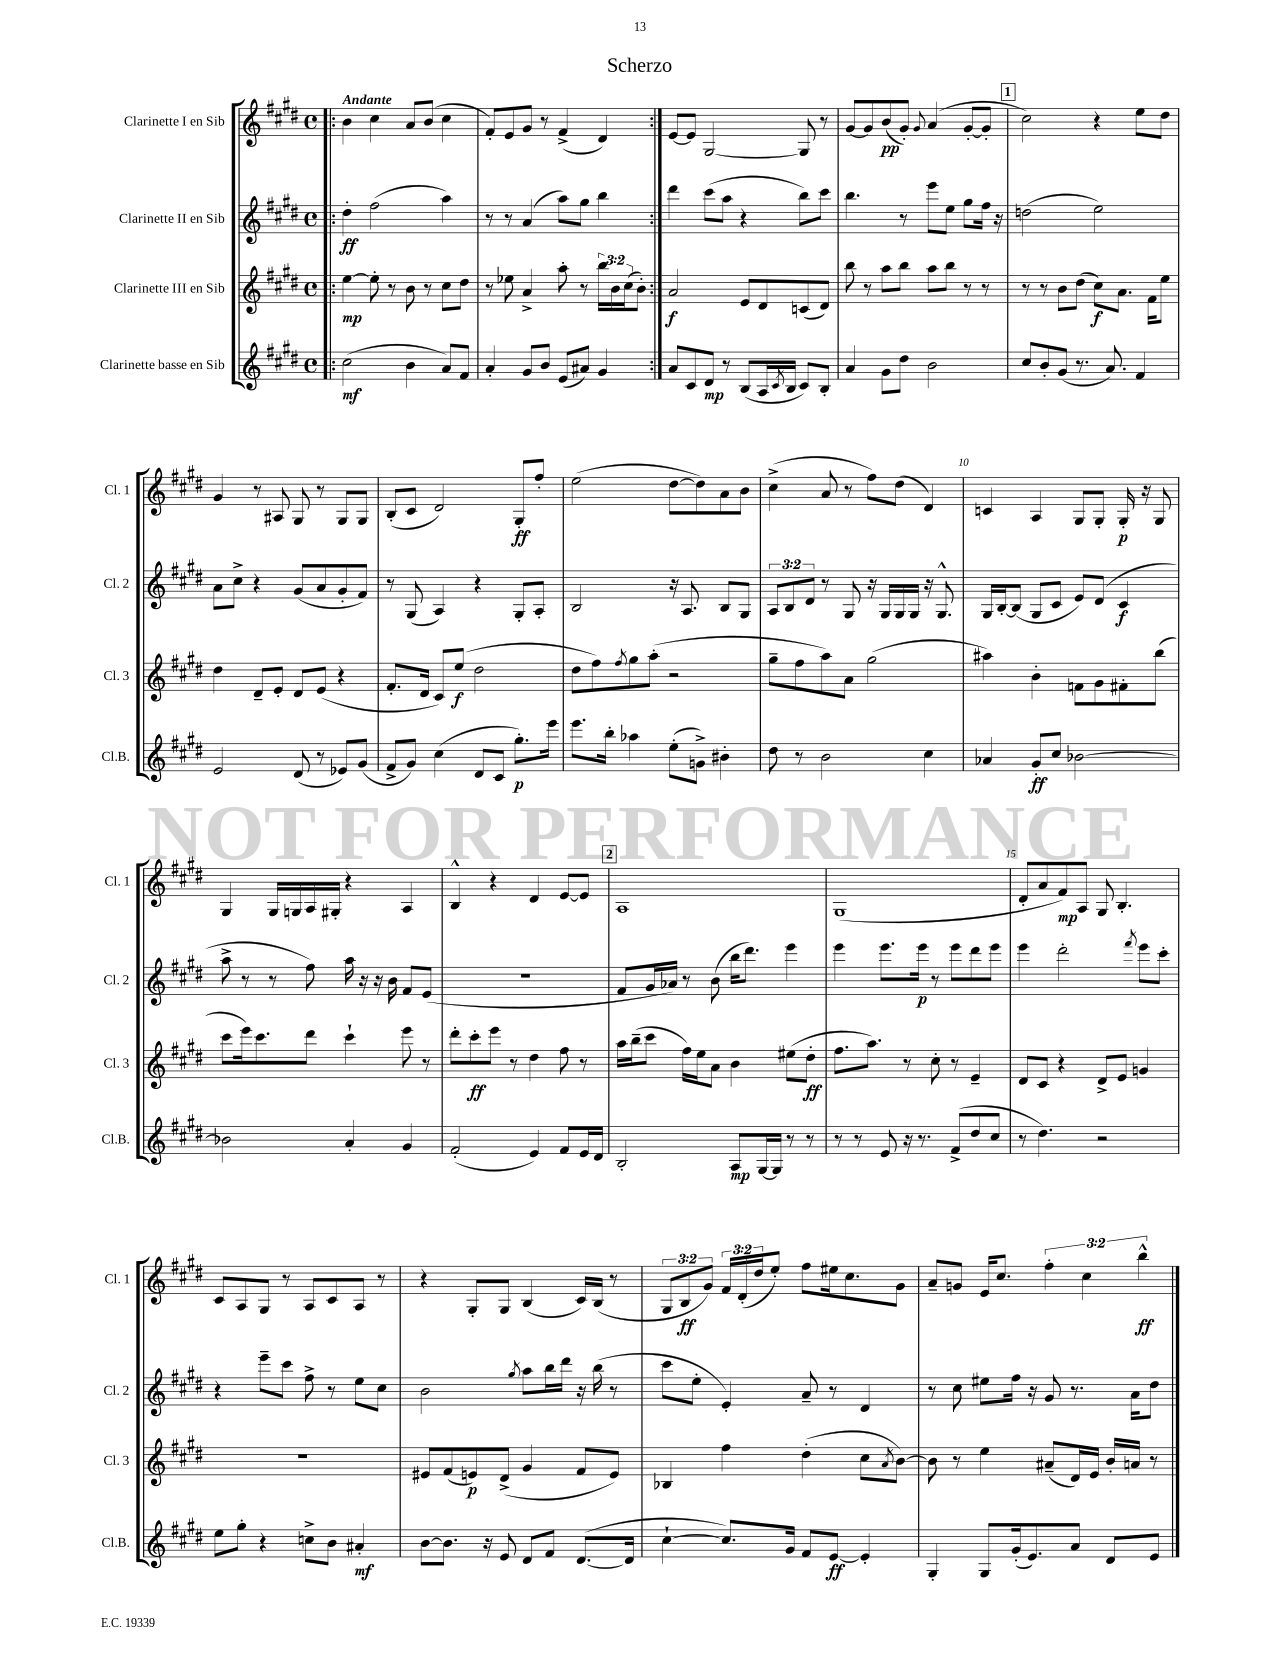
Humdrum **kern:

**kern	**kern	**kern	**kern
*staff4	*staff3	*staff2	*staff1
*clefG2	*clefG2	*clefG2	*clefG2
*k[f#c#g#d#]	*k[f#c#g#d#]	*k[f#c#g#d#]	*k[f#c#g#d#]
*M4/4	*M4/4	*M4/4	*M4/4
*met(c)	*met(c)	*met(c)	*met(c)
=!|:	=!|:	=!|:	=!|:
(2cc#	[4ee	4dd#'	4b
.	8ee']	(2ff#	4cc#
.	8r	.	.
4b	8b	.	8a
.	8r	.	(8b
8a)	8cc#	4aa)	4cc#
8f#	8dd#	.	.
=	=	=	=
4a'	8r	8r	8f#')
.	8ee-	8r	8e
8g#	4a^	(4a	8g#
8b	.	.	8r
(8e	8aa'	8aa)	(4f#^
8a#)	8r	8gg#	.
4g#	24bb	4bb	4d#)
.	24b	.	.
.	(24cc#	.	.
.	8b')	.	.
=:|!	=:|!	=:|!	=:|!
8a	2a	4ddd#	[8e
8c#	.	.	8e]
8d#	.	(8ccc#	[2G#
8r	.	8aa	.
(8B	8e	4r	.
16A	8d#	.	.
8qc#	.	.	.
16B	.	.	.
8c#)	(8c	8bb)	8G#]
8B'	8d#)	8ccc#	8r
=	=	=	=
4a	8bb	4.bb	[8g#
.	8r	.	8g#]
8g#	8aa	.	(8b
8dd#	8bb	8r	8g#')
.	.	.	8qqg#
2b	8aa	8eee	(4a
.	8bb	8ee	.
.	8r	8gg#	[8g#'
.	8r	16ff#	8g#']
.	.	16r	.
=	=	=	=
8cc#	8r	(2dd	2cc#)
8b'	8r	.	.
(8g#	8b	.	.
8.r	(8dd#	.	.
.	8cc#)	2ee)	4r
8.a)	.	.	.
.	8.a	.	.
4f#	.	.	8ee
.	16f#	.	.
.	8ee	.	8dd#
=	=	=	=
2e	4dd#	8a	4g#
.	.	8cc#^	.
.	8d#~	4r	8r
.	8e'	.	8A#
(8d#	8d#	(8g#	8G#
8r	(8e	8a	8r
8e-)	4r	8g#'	8G#
(8g#	.	8f#)	8G#
=	=	=	=
8f#^	8.f#'	8r	(8B'
8g#)	.	(8G#	8c#
.	16d#	.	.
(4cc#	8c#)	4A)	2d#)
.	(8ee	.	.
8d#	2dd#	4r	.
8c#	.	.	.
8.gg#')	.	8G#'	8G#'
.	.	8A'	8ff#'
16eee	.	.	.
=	=	=	=
8.eee	8dd#	2B	(2ee
.	8ff#)	.	.
16bb'	.	.	.
.	8qff#	.	.
4aa-	8gg#	.	.
.	(8aa'	.	.
(8ee'	2r	16r	[8dd#
.	.	8.A	.
8g^)	.	.	8dd#])
4b#'	.	8B	8a
.	.	8G#	8b
=	=	=	=
8dd#	8gg#~	12A	(4cc#^
.	.	12B	.
8r	8ff#	.	.
.	.	12d#	.
2b	8aa)	8r	8a
.	8a	8G#	8r
.	(2gg#	16r	8ff#)
.	.	16G#	.
.	.	16G#	(8dd#
.	.	16G#	.
4cc#	.	16r	4d#)
.	.	8.G#^^	.
=	=	=	=
4a-	4aa#)	16G#	4c
.	.	[16B'	.
.	.	(8B]	.
8g#'	4b'	8G#	4A
8cc#	.	8c#	.
[2b-	8f	8e)	8G#
.	8g#	(8d#	8G#'
.	8f#'	4c#	16G#'
.	.	.	16r
.	(8bb	.	8G#
=	=	=	=
2b-]	8ccc#	8aa^	4G#
.	16eee)	8r	.
.	8.ccc#	.	.
.	.	8r	16G#
.	.	.	16G
.	8ddd#	8ff#)	16A
.	.	.	16G#'
4a'	4ccc#`	16aa	4r
.	.	16r	.
.	.	16r	.
.	.	16b	.
4g#	8eee	8f#	4A
.	8r	(8e	.
=	=	=	=
(2f#'	8ddd#'	1r	4B^^
.	8ccc#'	.	.
.	8eee	.	4r
.	8r	.	.
4e)	4dd#	.	4d#
8f#	8ff#	.	[8e
16e	8r	.	8e]
16d#	.	.	.
=	=	=	=
2B'	16aa	8f#	1A
.	(16bb~	.	.
.	8ccc#	16g#	.
.	.	16a-)	.
.	16ff#)	8r	.
.	16ee	.	.
.	8a	(8b	.
8A	4b	16bb	.
.	.	8.ddd#)	.
[16G#	.	.	.
16G#]	.	.	.
8r	(8ee#	4eee	.
8r	8dd#'	.	.
=	=	=	=
8r	8.ff#	4eee	(1G#
8r	.	.	.
.	8.aa)	.	.
8e	.	8.eee	.
16r	8r	.	.
8.r	.	16eee	.
.	8cc#'	8r	.
(8f#^	8r	8eee	.
8dd#	4e~	8ddd#	.
8cc#	.	8eee	.
=	=	=	=
8r	8d#	4eee	8d#'
4.dd#)	8c#	.	8a
.	4r	2ddd#'	8f#)
.	.	.	8A
2r	8d#^	.	8G#
.	8e	.	4.B'
.	.	8qfff#	.
.	4g	8eee	.
.	.	8ccc#'	.
=	=	=	=
8ee	1r	4r	8c#
8gg#'	.	.	8A
4r	.	8eee~	8G#
.	.	8ccc#	8r
8cc^	.	8ff#^	8A
8b	.	8r	8c#
4a#'	.	8ee	8A
.	.	8cc#	8r
=	=	=	=
[8b	8e#	2b	4r
8.b]	(8f#	.	.
.	8e)	.	8G#'
16r	.	.	.
8e	(8d#^	.	8G#
.	.	8qgg#	.
8d#	4g#	8aa	(4B
8f#	.	16bb	.
.	.	16ddd#	.
([8.d#	8f#	16r	16c#)
.	.	(16bb	(16B
.	8e)	8r	8r
16d#]	.	.	.
=	=	=	=
[4cc#`	4B-	8ccc#	12G#
.	.	.	12B
.	.	8ee'	.
.	.	.	12g#)
8.cc#])	4ff#	4e')	24f#
.	.	.	(24d#'
.	.	.	24dd#
.	.	.	8ee')
16g#	.	.	.
8f#	(4dd#'	8a~	8ff#
[8e	.	8r	16ee#
.	.	.	8.cc#
4e']	8cc#	4d#	.
.	8qa	.	.
.	[8b)	.	8g#
=	=	=	=
4G#'	8b]	8r	8a~
.	8r	8cc#	8g
8G#	4ee	8ee#	16e
.	.	.	8.cc#
(16g#'	.	16ff#	.
8.e)	.	16r	.
.	(8a#~	8g#	6ff#'
8a	16d#)	8.r	.
.	.	.	6cc#
.	16e	.	.
8d#	16b'	.	.
.	16a	16a	.
.	.	.	6bb^^
8e	8r	8dd#	.
==	==	==	==
*-	*-	*-	*-
